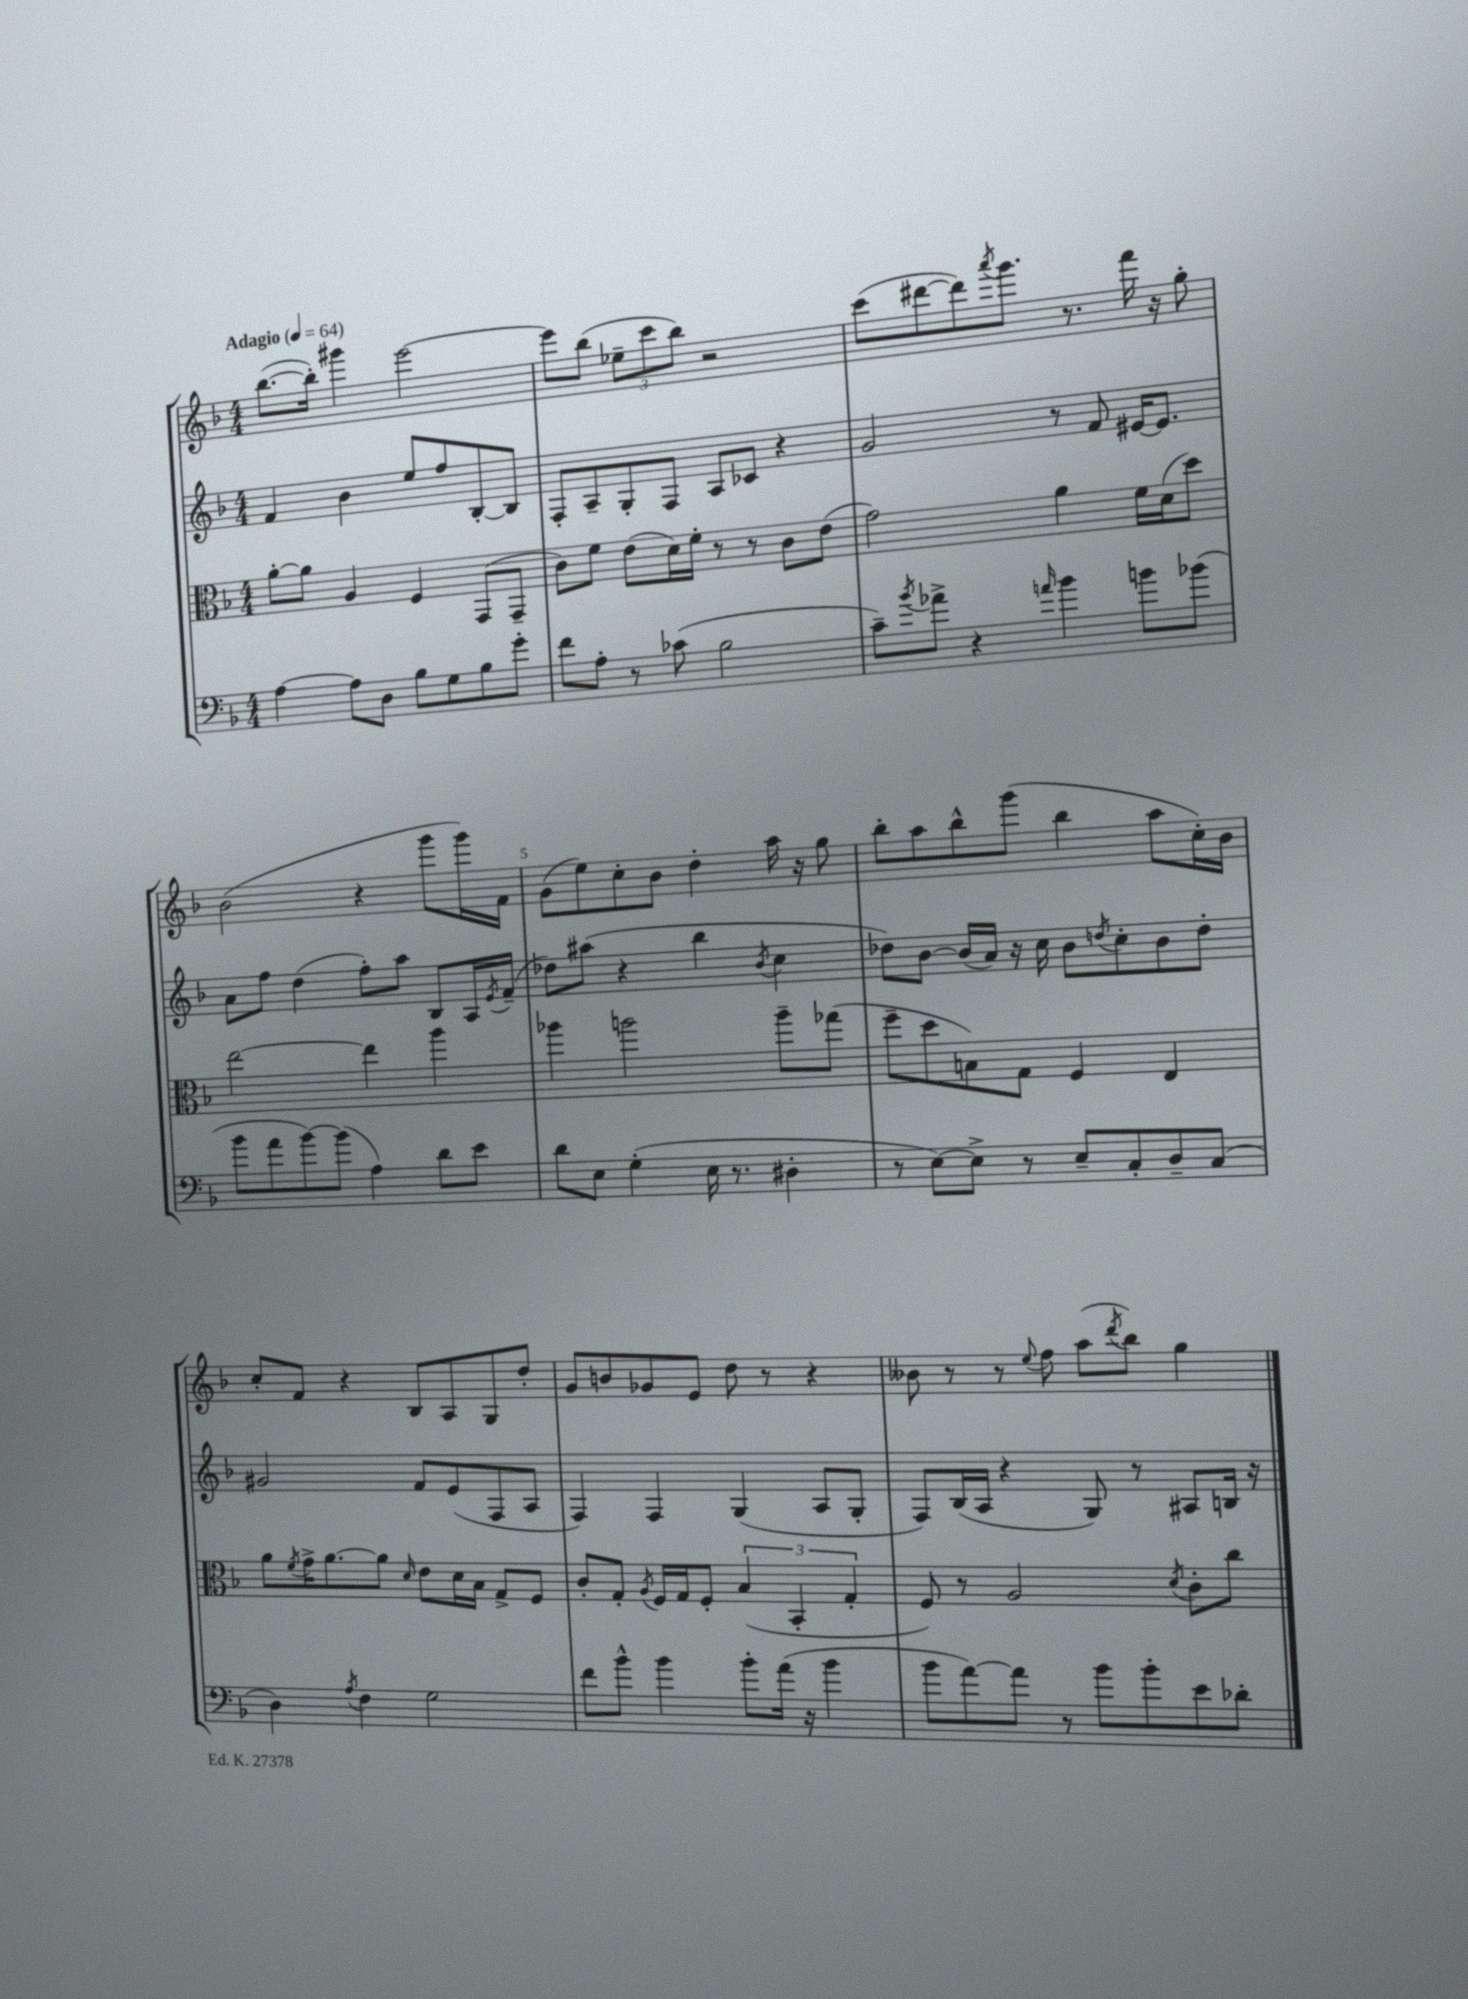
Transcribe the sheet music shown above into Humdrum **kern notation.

**kern	**kern	**kern	**kern
*part4	*part3	*part2	*part1
*staff4	*staff3	*staff2	*staff1
*clefF4	*clefC3	*clefG2	*clefG2
*k[b-]	*k[b-]	*k[b-]	*k[b-]
*M4/4	*M4/4	*M4/4	*M4/4
*MM64	*MM64	*MM64	*MM64
=1	=1	=1	=1
!	!	!	!LO:TX:a:B:t=Adagio
[4A\	[8a'\L	4f/	([8.bb-\L
.	8a\J]	.	.
.	.	.	16bb-'\Jk])
8A\L]	4A/	4b-\	4ggg#X\
8D\J	.	.	.
8B-\L	4F/	8ee/L	[2eee\
8G\	.	8ff/	.
8B-\	(8GG/L	[8B-'/	.
8g'\J	8GG~/J	8B-/J]	.
=2	=2	=2	=2
8f\L	8c\L)	8F'/L	8eee\L]
8A'\J	8f\J	8A~/	(8bb-\J
8r	(8e\L	8G'/	12ee-X~\L
.	.	.	12ccc\
(8c-X\	16d\L)	8F/J	.
.	.	.	12bb-\J)
.	16f'\JJ	.	.
2B-\	8r	8A/L	2r
.	8r	8c-X/J	.
.	8c\L	4r	.
.	(8e\J	.	.
=3	=3	=3	=3
8c~\L)	2g\)	2g/	(8ccc\L
8qb-/	.	.	.
8a-X^\J	.	.	[8ddd#X\
4r	.	.	8ddd#\])
.	.	.	8qaaa/
.	.	.	8.ggg\J
16qqan/	.	.	.
4b-\	4a\	8r	.
.	.	.	8.r
.	.	8f/	.
8bn\L	16f\LL	[16e#X/KL	16fff\
.	(16d\J	8.e#/J]	16r
(8b-X\J	8dd\J)	.	8gg'\
!!LO:LB:g=z
=4	=4	=4	=4
8b-\L	[2ee\	8a\L	(2b-\
8a\	.	8ff\J	.
[8b-\)	.	(4dd\	.
(8b-\J]	.	.	.
4A\)	4ee\]	8ff'\L)	4r
.	.	8aa\J	.
8d\L	4aa\	8B-/L	8ggg\L
8e\J	.	16A/L	16ggg\L)
.	.	8qe/	.
.	.	(16f~/JJ	16f\JJ
=5	=5	=5	=5
8d\L	4aa-X\	8dd-X\L)	(8g\L
8E\J	.	(8aa#X\J	8ee\)
(4G'\	2aan\	4r	8cc'\
.	.	.	8b-\J
16E\	.	4bb-\	4dd'\
8.r	.	.	.
.	.	8qb-/	.
4D#X'\	8aa~\L	4cc\	16aa\
.	.	.	16r
.	(8gg-X\J	.	8gg\
=6	=6	=6	=6
8r	8ff~\L	8dd-X\L)	8bb-'\L
[8E\L)	8dd\	[8b-\J	8aa\
8E^\J]	8Bn\)	(16b-/LL]	8bb-^^\
.	.	16a/JJ)	.
8r	8G\J	16r	(8ggg\J
.	.	16cc\	.
8E~/L	4F/	8b-\L	4bb-\
.	.	8qddn/	.
8C'/	.	8cc'\	.
8D~/	4E/	8b-\	8aa\L
(8C/J	.	8dd'\J	16cc'\L)
.	.	.	16b-\JJ
!!LO:LB:g=z
=7	=7	=7	=7
4D\)	8a\L	2g#X/	8cc'/L
.	8qf/	.	.
.	16g^\K	.	8f/J
.	[8.a\	.	.
8qA/	.	.	.
4F\	.	.	4r
.	8a\J]	.	.
.	16qqd/	.	.
2G\	8e\L	8f/L	8B-/L
.	16d\L	(8e/	8A/
.	16B-\JJ	.	.
.	8G^/L	8F/	8G/
.	8F/J	8A/J	8dd'/J
=8	=8	=8	=8
8f\L	8c'/L	4F/)	8g/L
8b-^^\J	8G'/J	.	8bn/
.	8qA/	.	.
4b-\	16F/LL	4F/	8g-X/
.	16G/J	.	.
.	8F'/J	.	8e/J
8b-'\L	(6B-/	(4G/	8dd\
(16a\Jk	.	.	8r
.	6BB-'/	.	.
16r	.	.	.
4b-\	.	8A/L	4r
.	6G'/	.	.
.	.	8G'/J	.
=9	=9	=9	=9
8b-\L	8F/)	8F/L)	8b--X\
[8a\)	8r	(16B-/L	8r
.	.	16A/JJ	.
8a\J]	2A/	4r	8r
.	.	.	8qqee/
8r	.	.	8ff\
8b-\L	.	8G/)	(8aa\L
.	.	.	8qddd/
8b-'\	.	8r	8bb-\J)
.	8qd/	.	.
8e\	8c'\L	8A#X/L	4gg\
8d-X'\J	8cc\J	16Bn/Jk	.
.	.	16r	.
==	==	==	==
*-	*-	*-	*-
